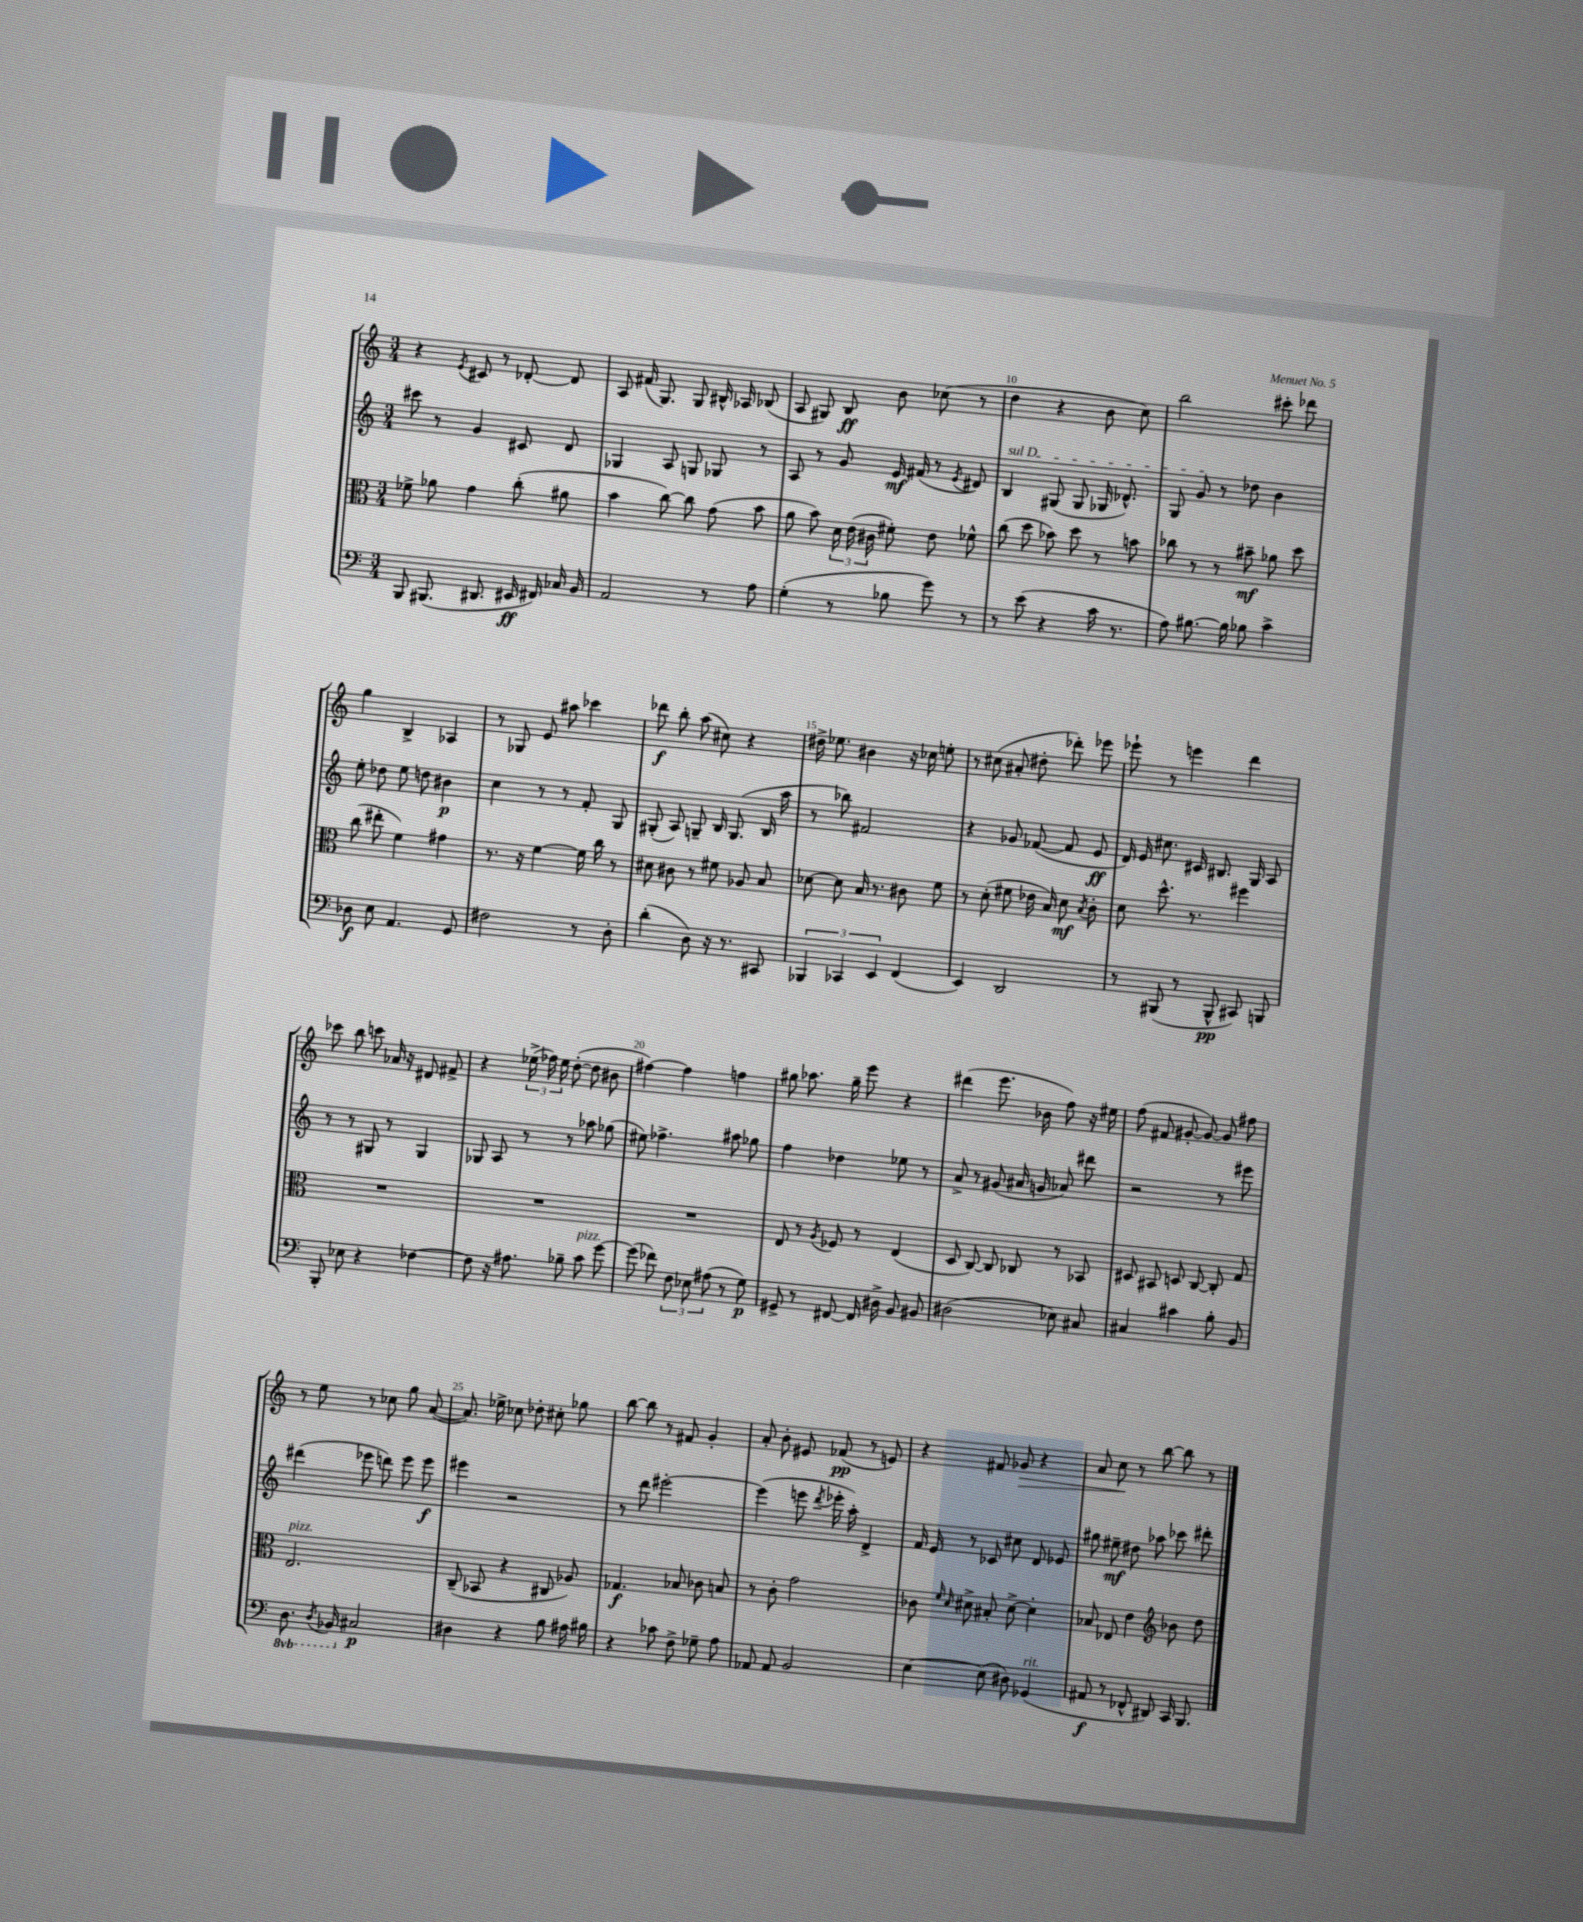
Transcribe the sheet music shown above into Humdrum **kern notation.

**kern	**kern	**kern	**kern
*staff4	*staff3	*staff2	*staff1
*clefF4	*clefC3	*clefG2	*clefG2
*k[]	*k[]	*k[]	*k[]
*M3/4	*M3/4	*M3/4	*M3/4
8BBB	8f-^	8ccc#	4r
(8.BBB#	8a-	8r	.
.	.	.	8qe
.	4g	4g	8c#
8.DD#	.	.	.
.	.	.	8r
16EE#	(8cc'	8c#	[8d-'
16FF#)	.	.	.
16C-	8a#	8d	8d-]
16BB	.	.	.
=	=	=	=
2AA	4b	4G-	8A
.	.	.	(16f#
.	.	.	8.G)
.	[8cc)	8A	.
.	8cc]	8G	8G
8r	(8g	8G-	16B#^^
.	.	.	16A-
8A	8b	8r	(8B-
=	=	=	=
(4G'	8a	8A	8A
.	8b)	8r	8G#)
8r	24d	8g	8B
.	(24e	.	.
.	24c#	.	.
8B-	8f#')	16e	8b
.	.	(16f#	.
8g)	8e	8r	(8cc-
.	.	8qe	.
8r	8f-^^	8d#)	8r
=	=	=	=
8r	(8cc	4B	4dd
(8e	8dd	.	.
4r	8b-)	(8G#	4r
.	8dd	8G#	.
16c	8r	16G-	8b
8.r	.	8.d-^^)	.
.	8b	.	8cc)
=	=	=	=
8A)	8cc-	8G	2bb
[8.B#	8r	8g	.
.	8r	8r	.
16B#]	.	.	.
8B-	8b#~	8dd-	.
4c^	8a-	4b	8ccc#'
.	8dd	.	8ddd-
=	=	=	=
8D-	(8cc	8ee'	4gg
8E	8ee#'	8dd-	.
4.AA	4f)	8ee	4B^
.	.	8dd	.
.	4g#	4b#	4A-
8GG	.	.	.
=	=	=	=
2F#	8.r	4cc	8r
.	.	.	8G-
.	16r	.	.
.	[4f	8r	8e
.	.	8r	8aa#
8r	16f]	8f'	4ccc-
.	16cc	.	.
8D'	8r	8G	.
=	=	=	=
(4d'	8d#	(8G#'	8ddd-
.	8c#	8A)	8bb'
8D)	8r	8G~	(8aa
16r	8f#	16B	8cc#)
8.r	.	(8.G	.
.	8A-	.	4r
8CC#	8B	16B	.
.	.	16aa	.
=	=	=	=
6BBB-	[8d-	8r	16dd#^
.	.	.	8.ee-
.	8d-]	8bb-)	.
6CC-	.	.	.
.	16B	2f#	4b#
.	8.r	.	.
6EE	.	.	.
(4FF	8c#	.	16r
.	.	.	16cc-
.	8f	.	8ee'
=	=	=	=
4EE)	8r	4r	8r
.	(8d'	.	(8cc#
2DD	8f#	8g-	8a#'
.	16e-	([8f-	8dd#'
.	16B)	.	.
.	8d	8f-]	8ddd-')
.	8qB	.	.
.	8c'	8e	8eee-
=	=	=	=
8r	8d	16d)	8eee-`
.	.	16e	.
(8BBB#	8.dd^^	8.cc#	8r
8r	.	.	4eee
.	8.r	16c#	.
8BBB#^^	.	8.B#	.
8CC#)	4ff#	.	4ddd
.	.	16G	.
8BBB	.	8A	.
=	=	=	=
8BBB'	2.r	8r	8ccc-
8E-	.	8r	8bb
4r	.	8G#	8ccc
.	.	8r	16a-
.	.	.	16r
[4F-	.	4G#	8d#
.	.	.	8f#^
=	=	=	=
8F-]	2.r	8G-	4r
16r	.	8A	.
8.A#	.	.	.
.	.	8r	(24ee-^
.	.	.	24ff-)
.	.	.	24ee-
8B-~	.	8r	([8dd'
8c	.	8aa-	8dd]
[8g	.	(8gg-	8b#
=	=	=	=
(8g]	2.r	8ee#)	[4ff#)
8f-)	.	4.ff-^	.
12F	.	.	4ff#]
12E-	.	.	.
(12A#	.	.	.
8r	.	8aa#	4ff
8G)	.	8gg-	.
=	=	=	=
8GG#^	8E	4ff	8gg#
8r	8r	.	8.aa-
.	8qA	.	.
[8FF#	8F-	4dd-	.
.	.	.	16gg#~
16FF#]	8r	.	8eee
16D#^	.	.	.
8BB	(4E	8ee-	4r
8BB#	.	8r	.
=	=	=	=
(2D#	8D	8a^	(4ddd#
.	[8C)	8r	.
.	8C]	(8g#	8.eee
.	8C-	16a#	.
.	.	16g	16b-
8E-)	8r	8a-)	8ff)
8C#	8BB-	8ddd#	16r
.	.	.	16ee#
=	=	=	=
4C#	8D#	2r	(8ff
.	8BB#	.	8f#
4c#	8D	.	[8g#'
.	[8C	.	8g#_)
8B'	8C']	8r	8g#]
8BB	8G	8eee#	8ff#
=	=	=	=
8.DD	2.E	(4ddd#	8r
.	.	.	8ee
8qDD	.	.	.
16BBB-	.	.	.
2C#	.	8eee-	8r
.	.	8ddd)	8cc-
.	.	8eee-	8gg
.	.	8eee-	([8a
=	=	=	=
4D#	(8C~	4eee#	8.a])
.	8BB-	.	.
.	.	.	16ee-^
4r	4r	2r	8cc-
.	.	.	8dd-'
8B	8C#	.	8cc#'
16A#	8A-)	.	8gg-
16B#	.	.	.
=	=	=	=
4r	4.G-	8r	[8bb
.	.	8ddd	8bb]
8c-	.	[2eee#'	8r
8F^	8B-	.	8f#
8G-~	8c-	.	4g'
8A	8B	.	.
=	=	=	=
8AA-	8r	(4eee#]	8a'
8AA-	8c'	.	8b'
2BB	2g	8eee	8e#
.	.	8qddd	.
.	.	16eee-'	(8f-
.	.	16aa')	.
.	.	4d^	8r
.	.	.	8e)
=	=	=	=
[4E	8c-	16f	4r
.	.	16e	.
.	16qqf	.	.
.	16qqd	.	.
.	8d#^	8r	.
(8E]	8B#'	8c-	8f#
8D#)	[8d#^	8cc#	8g-
(4GG-	4d#']	8d	4r
.	.	8e-	.
=	=	=	=
8AA#	8B-	8gg#	8a
8r	8E-	8ee#~	8cc
8FF-^^	4e	8dd#	8r
8DD#)	.	8aa-	[8bb
*	*clefG2	*	*
16CC	8b-	8ccc-	8bb]
8.BBB	.	.	.
.	8dd	8ddd#'	8r
==	==	==	==
*-	*-	*-	*-
